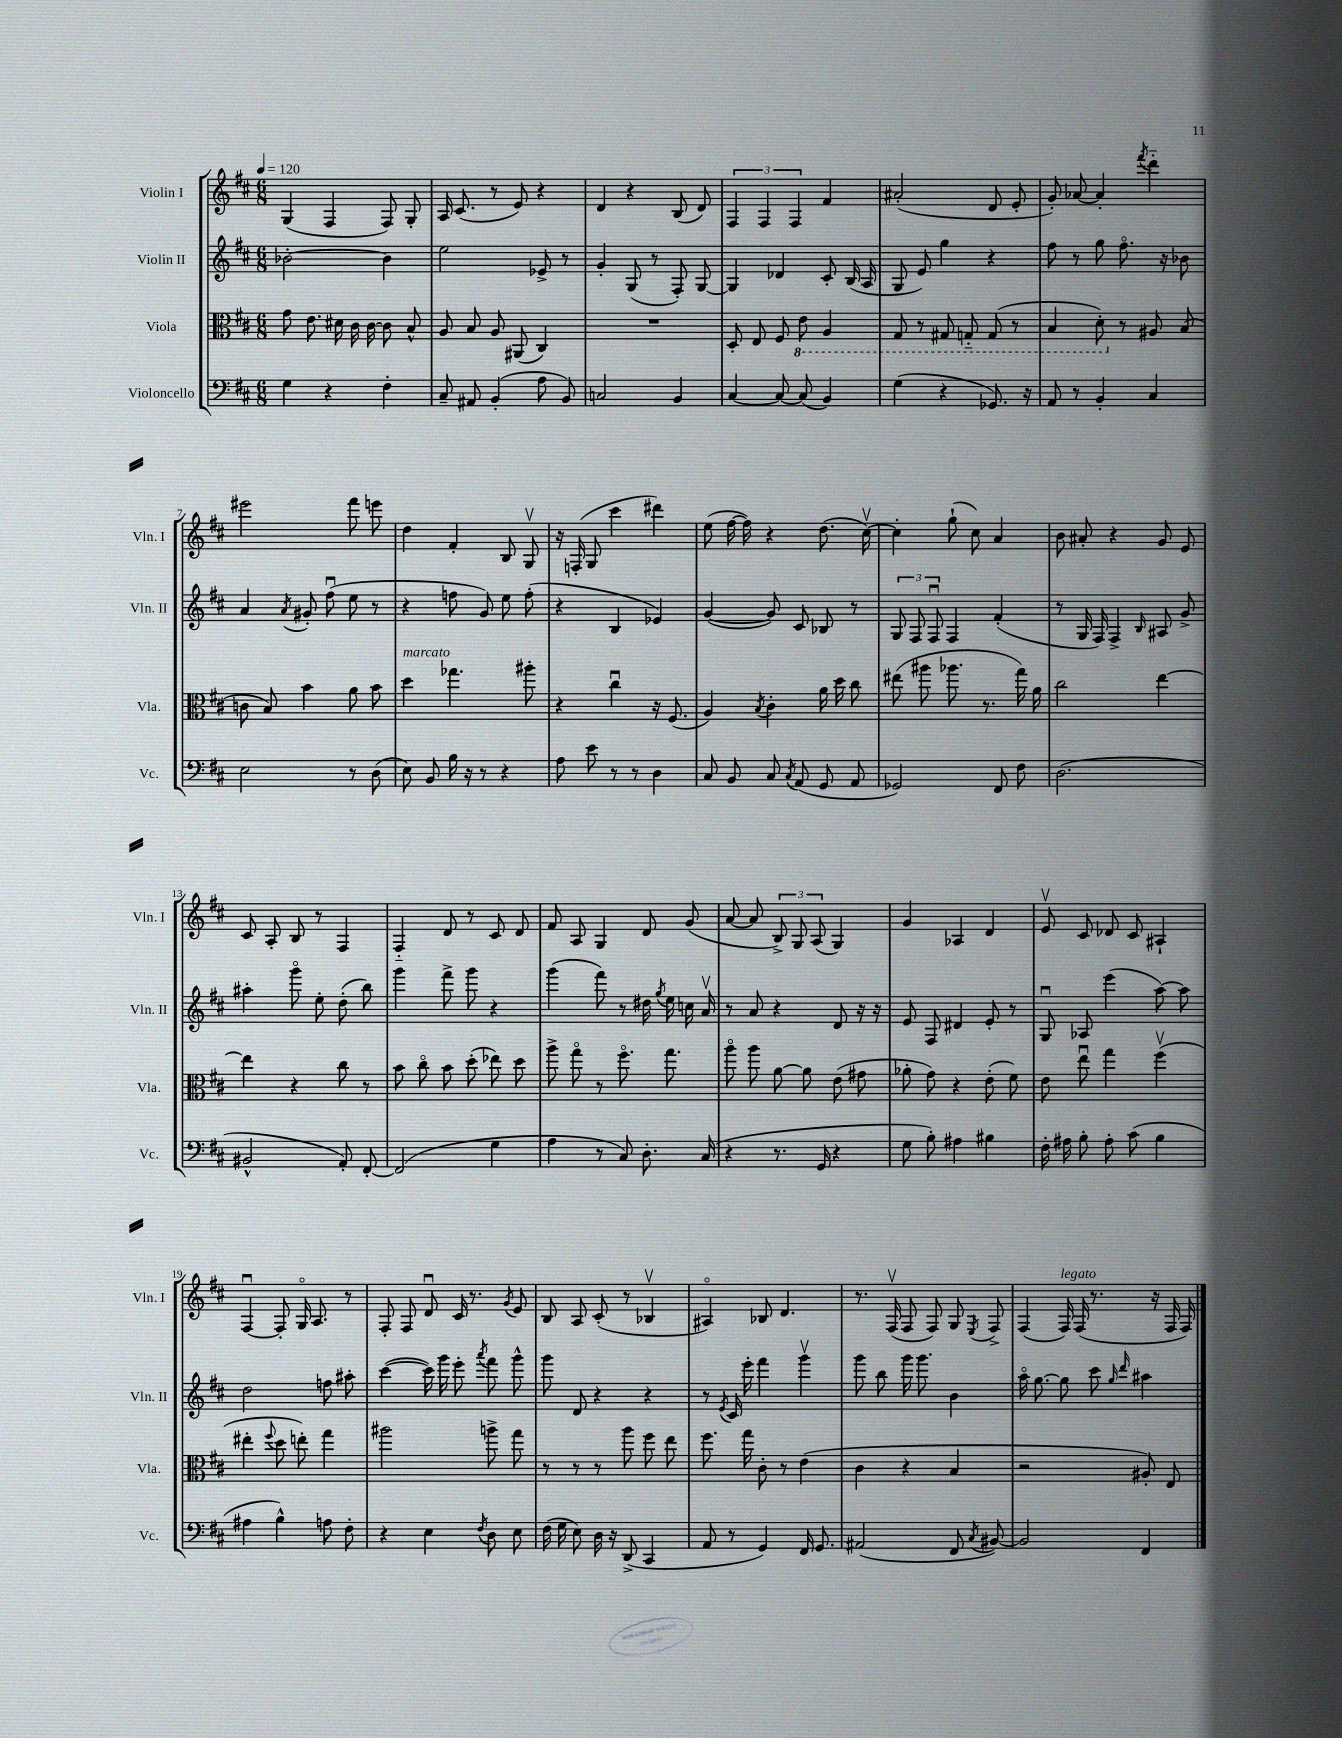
<<
\new StaffGroup <<
\new Staff = "s0" \with { instrumentName = "Violin I" shortInstrumentName = "Vln. I" } {
    \clef treble \key d \major \numericTimeSignature \time 6/8 \tempo 4 = 120
    \autoBeamOff g4( fis4 fis8) g8-. |
    a16 cis'8.( r8 e'8) r4 |
    d'4 r4 b8( d'8) |
    \tuplet 3/2 { fis4 fis4 fis4 } fis'4 |
    ais'2-.( d'8 e'8-. |
    g'8-.) aes'8~ aes'4-. \acciaccatura { fis'''8 } d'''4-_ |
    eis'''2 fis'''8 e'''8 |
    d''4 fis'4-. b8 g8\upbow |
    r16 f16-.( g8 cis'''4 dis'''4) |
    e''8( fis''16~ fis''16) r4 d''8.( cis''16~\upbow) |
    cis''4-. g''8-!( cis''8) a'4 |
    b'8 ais'8-. r4 g'8 e'8 |
    cis'8 a8-. b8 r8 fis4 |
    fis4-_ d'8 r8 cis'8 d'8 |
    fis'8 a8 g4 d'8 g'8( |
    a'8~ a'8 \tuplet 3/2 { b8->) g8 a8( } g4) |
    g'4 aes4 d'4 |
    e'8\upbow cis'8 des'8 cis'8 ais4-! |
    fis4~\downbow fis8-. g16\flageolet a8. r8 |
    fis8-. fis8 d'8\downbow cis'16 r8. \acciaccatura { g'8 } e'8 |
    b8 a8 cis'8-.( r8 bes4\upbow |
    ais4\flageolet) bes8 d'4. |
    r8. fis16\upbow( fis8 fis8) g8 \acciaccatura { e8 } fis8-> |
    fis4( fis16^\markup { \italic "legato" }) fis16( r8. r16 fis16 fis16) \bar "|." |
}
\new Staff = "s1" \with { instrumentName = "Violin II" shortInstrumentName = "Vln. II" } {
    \clef treble \key d \major \numericTimeSignature \time 6/8
    \autoBeamOff bes'2~-. bes'4 |
    e''2 ees'8-> r8 |
    g'4-. g8( r8 fis8-.) g8~ |
    g4 des'4 cis'8-. b16( a16 |
    g8 e'8) g''4 r4 |
    fis''8 r8 g''8 fis''8.\flageolet r16 bes'8 |
    a'4 \acciaccatura { a'8 } gis'8-. fis''8\downbow( e''8 r8 |
    r4 f''8 g'8) e''8 f''8-.( |
    r4 b4 ees'4) |
    g'4~( g'8) cis'8 bes8 r8 |
    \tuplet 3/2 { g8 fis8 fis8\downbow } fis4 fis'4-.( |
    r8 g16 fis16) fis4-> \grace { b16 } ais8 g'8-> |
    ais''4-. g'''8\flageolet e''8-. d''8-.( b''8) |
    g'''4 fis'''8-> g'''8 r4 |
    g'''4( fis'''8) r8 dis''16 \acciaccatura { g''8 } e''16 c''16 a'16\upbow |
    r8 a'8 r4 d'8 r16 r16 |
    e'8 fis8 dis'4 e'8-. r8 |
    g8\downbow aes8 e'''4( a''8~) a''8 |
    d''2 f''8 ais''8-. |
    cis'''4~( cis'''16) g'''16 e'''8-. \acciaccatura { a'''8 } fis'''8 g'''8-^ |
    g'''8 d'8 r4 r4 |
    r8 \acciaccatura { e'8 } cis'16 e'''16-. fis'''4 g'''4\upbow |
    g'''8 b''8 g'''16 g'''8. b'4 |
    a''16\flageolet g''8.~ g''8 cis'''8 \grace { g''16 d'''16 } ais''4 \bar "|." |
}
\new Staff = "s2" \with { instrumentName = "Viola" shortInstrumentName = "Vla." } {
    \clef alto \key d \major \numericTimeSignature \time 6/8
    \autoBeamOff g'8 e'8. dis'16 cis'16 cis'16~ cis'8 b8-^ |
    a8 b8 a8 ais,8( cis4) |
    R2. |
    d8-. e8 fis8 \ottava #-1 e8 a,4 |
    g,8 r8 gis,8 g,8-_ g,8( r8 |
    b,4 d8-.) \ottava #0 r8 ais8 b8( |
    c'8 b8) b'4 a'8 b'8 |
    d''4^\markup { \italic "marcato" } ges''4. ais''8-. |
    r4 cis''4\downbow r16 fis8.( |
    a4) \acciaccatura { b8 } cis'4-. a'16 d''16 cis''8 |
    eis''8( ais''8 aes''8. r8. g''16) a'16 |
    cis''2 e''4~ |
    e''4 r4 cis''8 r8 |
    b'8 cis''8\flageolet b'8 d''8-.( ees''8) d''8 |
    a''8-> g''8\flageolet r8 fis''8.\flageolet g''8. |
    a''8\flageolet a''8 a'8~ a'8 e'8( gis'8 |
    aes'8-. g'8) r4 e'8-.( fis'8) |
    e'8 e''8\downbow g''4 fis''4\upbow( |
    eis''4-. \appoggiatura { fis''8 } d''8 e''8-.) g''4 |
    ais''2 a''8-> g''8 |
    r8 r8 r8 a''8 fis''8 e''8 |
    fis''8. g''16 cis'8-. r8 e'4( |
    cis'4 r4 b4 |
    r2 ais8-.) e8 \bar "|." |
}
\new Staff = "s3" \with { instrumentName = "Violoncello" shortInstrumentName = "Vc." } {
    \clef bass \key d \major \numericTimeSignature \time 6/8
    \autoBeamOff g4 r4 fis4-. |
    cis8-- ais,8 b,4-.( a8 b,8) |
    c2 b,4 |
    cis4~ cis8~ cis8( b,4) |
    g4( r4 ges,8.) r16 |
    a,8 r8 b,4-. cis4 |
    e2 r8 d8( |
    e8) b,8 b16 r16 r8 r4 |
    a8 e'8 r8 r8 d4 |
    cis8 b,8 cis8 \acciaccatura { cis8 } a,8( g,8 a,8 |
    ges,2) fis,8 fis8 |
    d2.( |
    bis,2-^ a,8-.) fis,8~-. |
    fis,2( g4 |
    a4 r8 cis8) d8.-. cis16( |
    r4 r8. g,16 r4 |
    g8 b8-.) ais4 bis4 |
    fis16-. ais16 b8-. ais8-. cis'8( b4 |
    ais4 b4-^) a8 fis8-. |
    r4 e4 \acciaccatura { fis8 } d8 e8 |
    fis16( g16 e8) d16 r16 d,8->( cis,4 |
    a,8 r8 g,4) fis,16 g,8. |
    ais,2( fis,8 \acciaccatura { cis8 } bis,8~) |
    bis,2 fis,4 \bar "|." |
}
>>
>>
